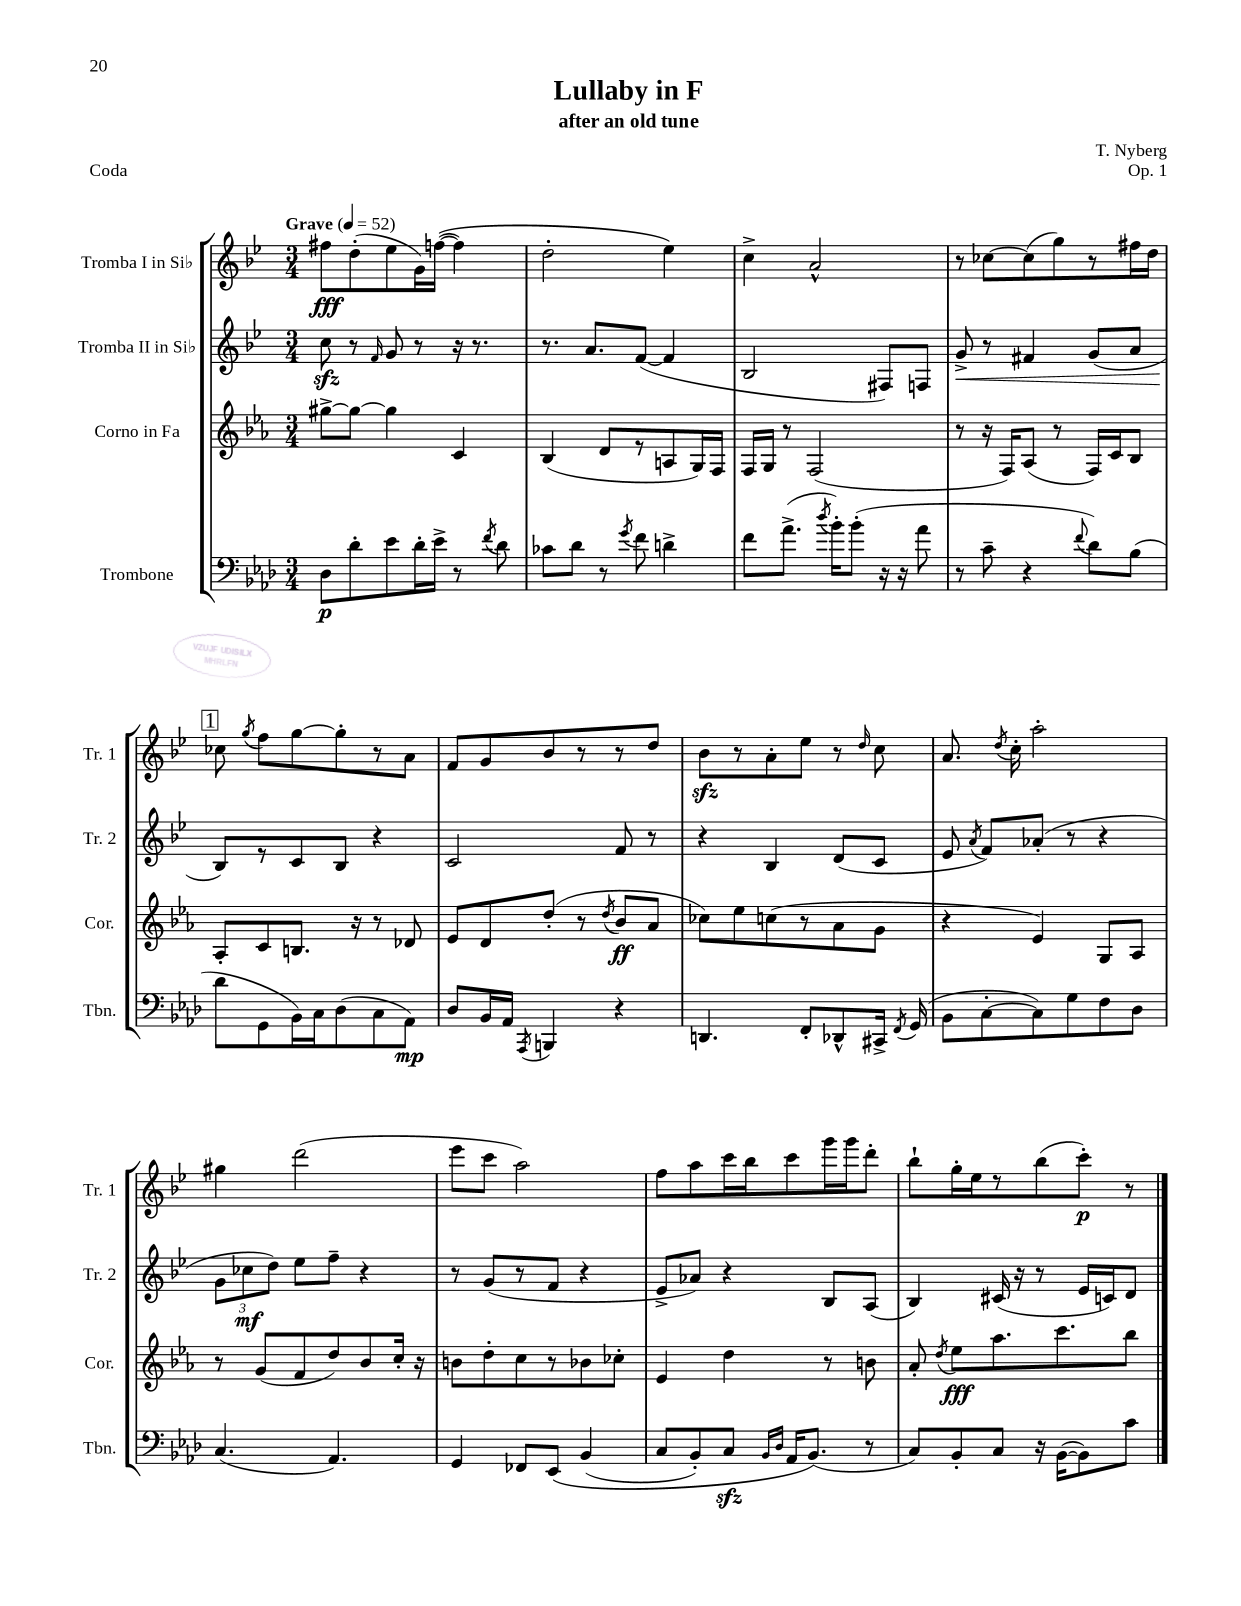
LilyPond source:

\header { title = "Lullaby in F" composer = "T. Nyberg" subtitle = "after an old tune" opus = "Op. 1" piece = "Coda" }
<<
\new StaffGroup <<
\new Staff = "s0" \with { instrumentName = "Tromba I in Sib" shortInstrumentName = "Tr. 1" } {
    \clef treble \key bes \major \numericTimeSignature \time 3/4 \tempo "Grave" 4 = 52
    \autoBeamOff fis''8[\fff d''8-.( ees''8 g'16) f''16]~(\( f''4) |
    d''2-. ees''4\) |
    c''4-> a'2-^ |
    r8 ces''8[~ ces''8( g''8) r8 fis''16 d''16] |
    \mark \markup { \box "1" } ces''8 \acciaccatura { g''8 } f''8[ g''8~ g''8-. r8 a'8] |
    f'8[ g'8 bes'8 r8 r8 d''8] |
    bes'8[\sfz r8 a'8-. ees''8] r8 \grace { d''16 } c''8 |
    a'8. \acciaccatura { d''8 } c''16-. a''2-. |
    gis''4 d'''2( |
    ees'''8[ c'''8] a''2) |
    f''8[ a''8 c'''16 bes''16 c'''8 g'''16 g'''16 d'''8]-. |
    bes''8[-! g''16-. ees''16 r8 bes''8( c'''8]-.\p) r8 \bar "|." |
}
\new Staff = "s1" \with { instrumentName = "Tromba II in Sib" shortInstrumentName = "Tr. 2" } {
    \clef treble \key bes \major \numericTimeSignature \time 3/4
    \autoBeamOff c''8\sfz r8 \grace { f'16 } g'8 r8 r16 r8. |
    r8. a'8.[ f'8]~( f'4 |
    bes2 fis8[) f8] |
    g'8->\< r8 fis'4 g'8[( a'8] |
    \mark \markup { \box "1" } bes8[\!) r8 c'8 bes8] r4 |
    c'2 f'8 r8 |
    r4 bes4 d'8[( c'8] |
    ees'8 \acciaccatura { a'8 } f'8[) aes'8]-.( r8 r4 |
    \tuplet 3/2 { g'8[ ces''8\mf d''8]) } ees''8[ f''8]-- r4 |
    r8 g'8[( r8 f'8] r4 |
    ees'8[-> aes'8]) r4 bes8[ a8]( |
    bes4) cis'16( r16 r8 ees'16[ c'16) d'8] \bar "|." |
}
\new Staff = "s2" \with { instrumentName = "Corno in Fa" shortInstrumentName = "Cor." } {
    \clef treble \key ees \major \numericTimeSignature \time 3/4
    \autoBeamOff gis''8[~-> gis''8]~ gis''4 c'4 |
    bes4( d'8[ r8 a8 g16) f16] |
    f16[ g16] r8 f2( |
    r8 r16 f16[) aes8]( r8 f16[) c'16 bes8] |
    \mark \markup { \box "1" } aes8[-. c'8 b8.] r16 r8 des'8 |
    ees'8[ d'8 d''8]-.( r8 \acciaccatura { d''8 } bes'8[\ff aes'8] |
    ces''8[) ees''8 c''8( r8 aes'8 g'8] |
    r4 ees'4) g8[ aes8] |
    r8 g'8[( f'8 d''8) bes'8 c''16]-. r16 |
    b'8[ d''8-. c''8 r8 bes'8 ces''8]-. |
    ees'4 d''4 r8 b'8 |
    aes'8-. \acciaccatura { d''8 } ees''8[\fff aes''8. c'''8. bes''8] \bar "|." |
}
\new Staff = "s3" \with { instrumentName = "Trombone" shortInstrumentName = "Tbn." } {
    \clef bass \key aes \major \numericTimeSignature \time 3/4
    \autoBeamOff des8[\p des'8-. ees'8 des'16-. ees'16]-> r8 \acciaccatura { f'8 } des'8 |
    ces'8[ des'8] r8 \acciaccatura { g'8 } f'8 d'4-> |
    f'8[ aes'8.]->( \acciaccatura { des''8 } bes'16[-.) bes'8]-.( r16 r16 aes'8 |
    r8 c'8-- r4 \appoggiatura { f'8 } des'8[) bes8]( |
    \mark \markup { \box "1" } des'8[ g,8 bes,16) c16 des8( c8 aes,8]\mp) |
    des8[ bes,16 aes,16] \acciaccatura { aes,,8 } b,,4 r4 |
    d,4. f,8[-. des,8-^ cis,16]-> \acciaccatura { f,8 } g,16( |
    bes,8[ c8~-. c8) g8 f8 des8] |
    c4.( aes,4.) |
    g,4 fes,8[ ees,8]\( bes,4( |
    c8[ bes,8-.) c8]\sfz \grace { bes,16[ des16] } aes,16[ bes,8.](\) r8 |
    c8[) bes,8-. c8] r16 bes,16[~( bes,8) c'8] \bar "|." |
}
>>
>>
\layout { \context { \Score \remove "Bar_number_engraver" } }
